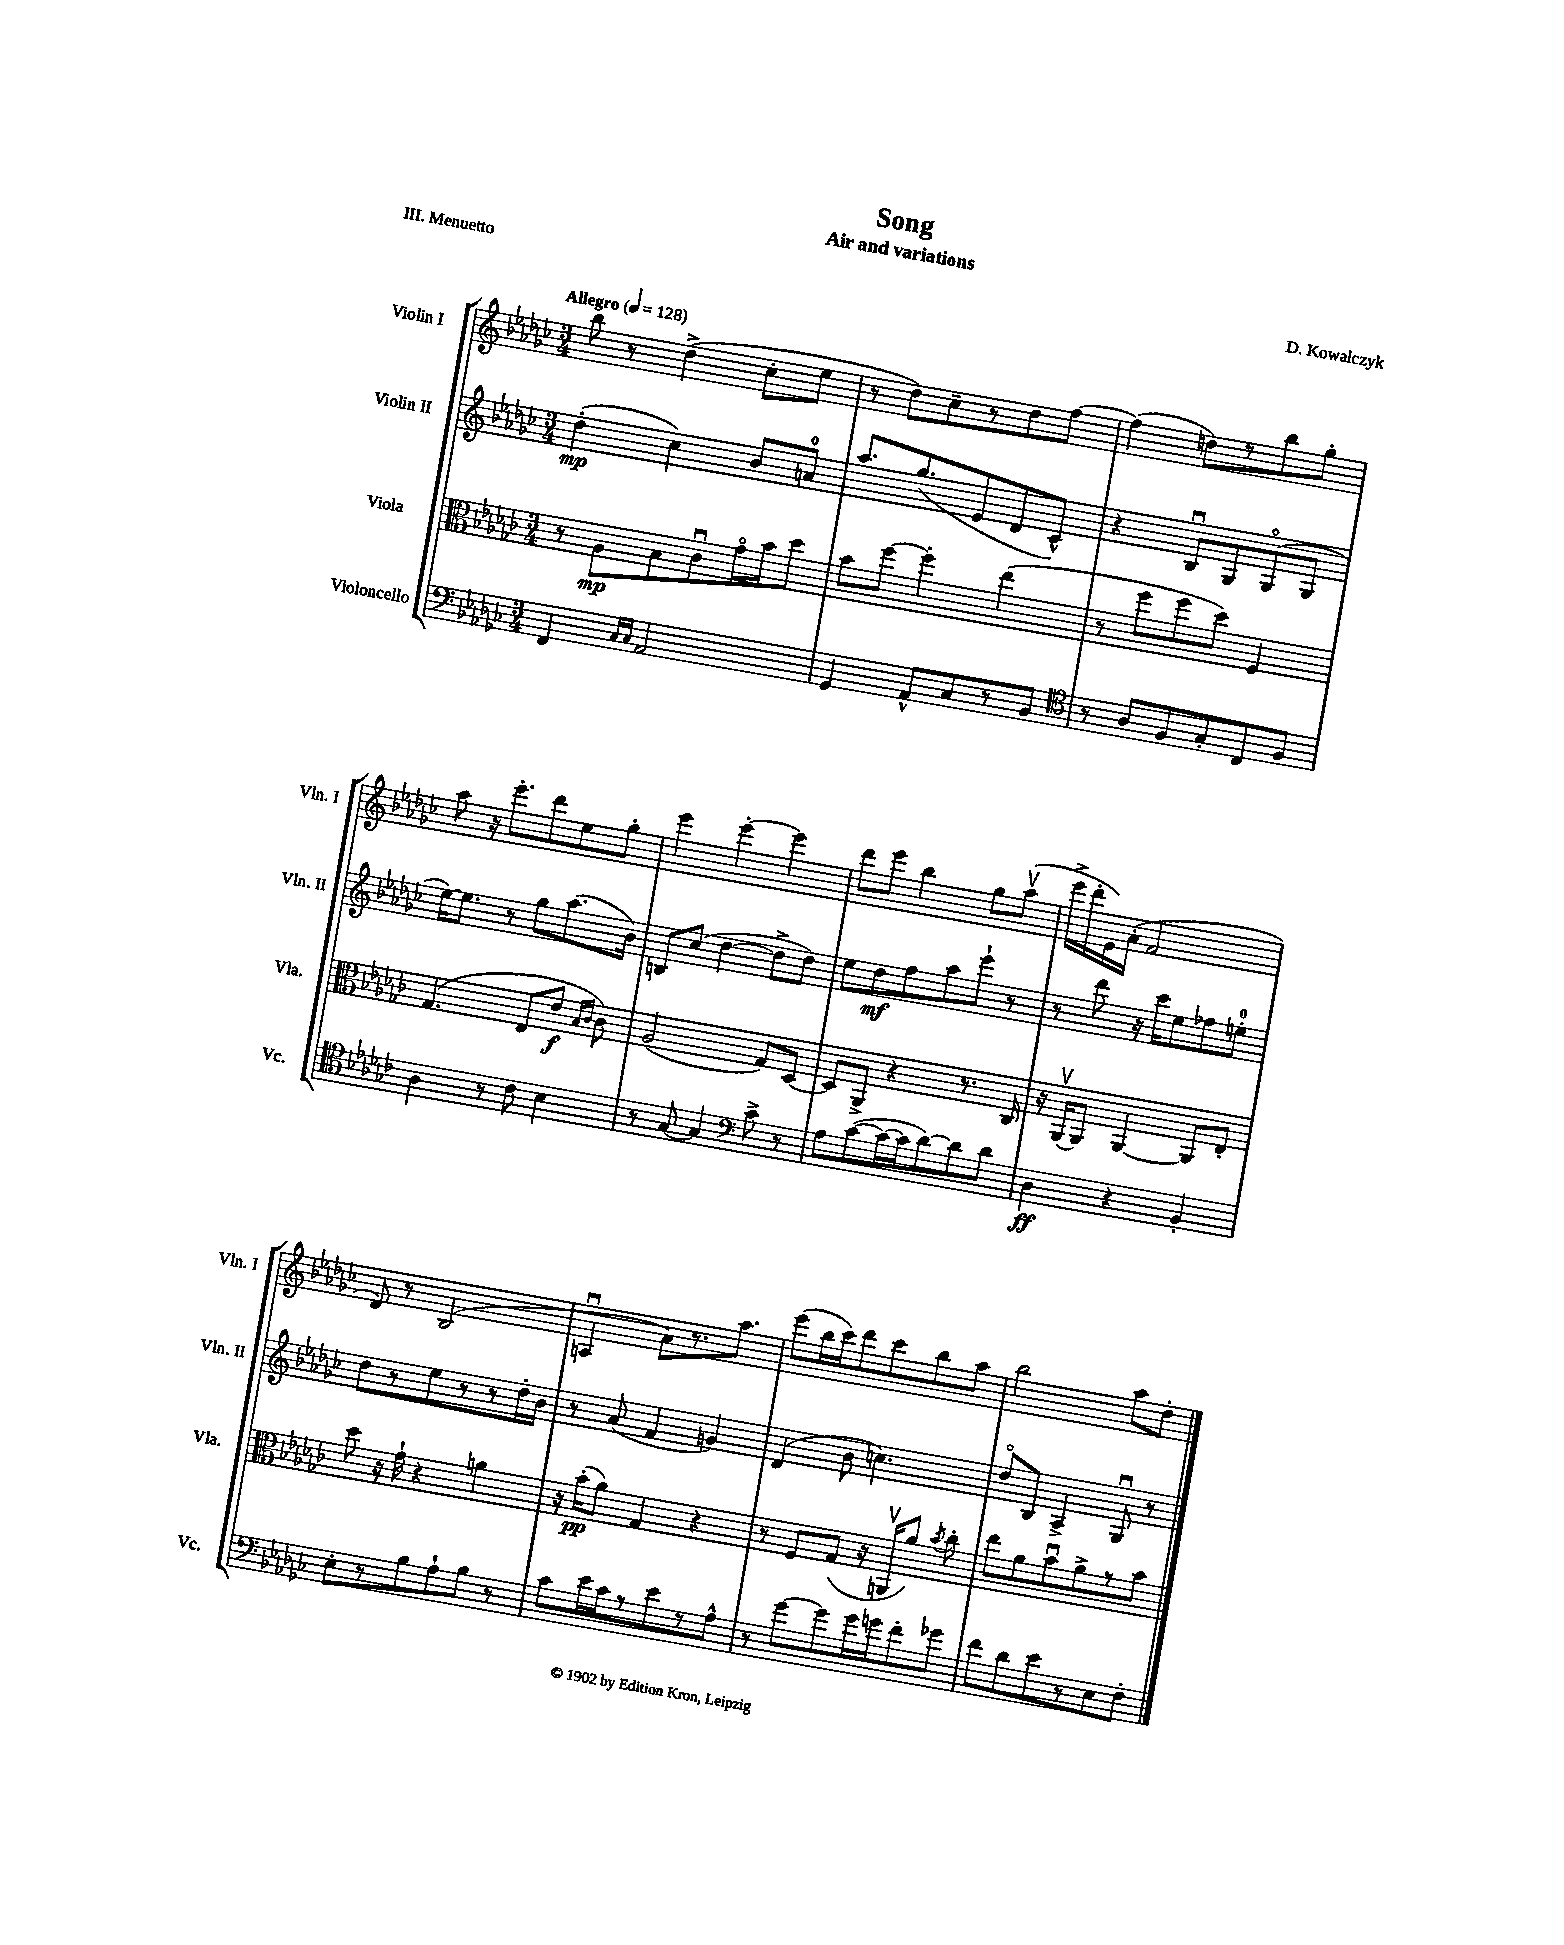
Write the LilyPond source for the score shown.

\header { title = "Song" composer = "D. Kowalczyk" subtitle = "Air and variations" piece = "III. Menuetto" }
<<
\new StaffGroup <<
\new Staff = "s0" \with { instrumentName = "Violin I" shortInstrumentName = "Vln. I" } {
    \clef treble \key ges \major \numericTimeSignature \time 3/4 \tempo "Allegro" 4 = 128
    \autoBeamOff bes''8 r8 des''4->( ces''8[-. ees''8] |
    r8 des''8[) ces''8-- r8 des''8 f''8]~ |
    f''4( d''8[) r8 bes''8 ges''8]-. |
    aes''8 r16 ees'''8.[-. des'''8 ees''8 ges''8]-. |
    ees'''4 ees'''4~-. ees'''4 |
    des'''8[ ees'''8] bes''4 ges''8[ aes''8]\upbow( |
    ees'''16[-> des'''16-. ees'16) aes'16]-.( f'2 |
    des'8) r8 bes2( |
    a4\downbow aes'8[) r8. aes''8.] |
    ees'''8[( bes''16 ces'''16) des'''8 ces'''8 bes''8 aes''8] |
    bes''2 aes''8[ des''8]-. \bar "|." |
}
\new Staff = "s1" \with { instrumentName = "Violin II" shortInstrumentName = "Vln. II" } {
    \clef treble \key ges \major \numericTimeSignature \time 3/4
    \autoBeamOff des''4-.\mp( ces''4) bes'8[ a'8]-0 |
    aes''8.[ ges''8.( ees'8 des'8 ces'8]-^) |
    r4 bes8[\downbow ges8 ges8\flageolet( ges8] |
    ees''16[~) ees''8.] r8 ges''8[ aes''8.( bes'16]) |
    b8[ ces''8]( des''4~ des''8[-> des''8]) |
    ees''8[ des''8\mf f''8 aes''8 ees'''8]-! r8 |
    r8 des'''8 r16 ces'''16[ ees''8 fes''8 e''8]-0-. |
    des''8[ r8 ees''8 r8 r8 des''16-. bes'16] |
    r8 aes'8( f'4 g'4) |
    des'4( bes'8 c''4.) |
    des''8[\flageolet bes8] aes4-> ges8\downbow r8 \bar "|." |
}
\new Staff = "s2" \with { instrumentName = "Viola" shortInstrumentName = "Vla." } {
    \clef alto \key ges \major \numericTimeSignature \time 3/4
    \autoBeamOff r8 aes8[\mp bes8 ces'8\downbow ges'16\flageolet bes'16 des''8] |
    bes'8[ f''8]~ f''4-. ees''4( |
    r8 f''8[ f''8 des''8]) f4 |
    ges4.( ees8[ ees'8]\f \grace { bes16[ ces'16] } ces'8) |
    aes2( ges8[) des8]~ |
    des8[ aes,8]-> r4 r8. ces16 |
    r16 aes,16[~\upbow aes,8] aes,4~ aes,8[ ees8]-. |
    des''8 r16 ges'16-! r4 a'4 |
    r16 bes'16[-.\pp( aes'8]) ges4 r4 |
    r8 f8[ ges8]( r16 a,16[\upbow aes'8]) \acciaccatura { bes'8 } ces''8-. |
    ees''8[ aes'8 bes'8\downbow aes'8-> r8 bes'8] \bar "|." |
}
\new Staff = "s3" \with { instrumentName = "Violoncello" shortInstrumentName = "Vc." } {
    \clef bass \key ges \major \numericTimeSignature \time 3/4
    \autoBeamOff f,4 \grace { ces16[ ces16] } aes,2 |
    ges,4 aes,8[-^ ces8 r8 bes,8] |
    \clef tenor r8 aes8[ f8 ges8-. ces8 f8] |
    aes4 r8 ces'8 bes4 |
    r8 ges8~ ges4 \clef bass ces'8-> r8 |
    aes8[ ces'8~( ces'16~ ces'16 des'8~) des'8 des'8] |
    des4\ff r4 bes,4-. |
    ees8[-. r8 bes8 aes8-! bes8] r8 |
    ces'8[ ees'16 ces'16 r8 ees'8 r8 aes8]-^ |
    r8 ges'8[~ ges'8 ges'16 g'16 f'8-. ges'8] |
    f'8[ des'8 ees'8 r8 ees8 f8]-. \bar "|." |
}
>>
>>
\layout { \context { \Score \remove "Bar_number_engraver" } }
